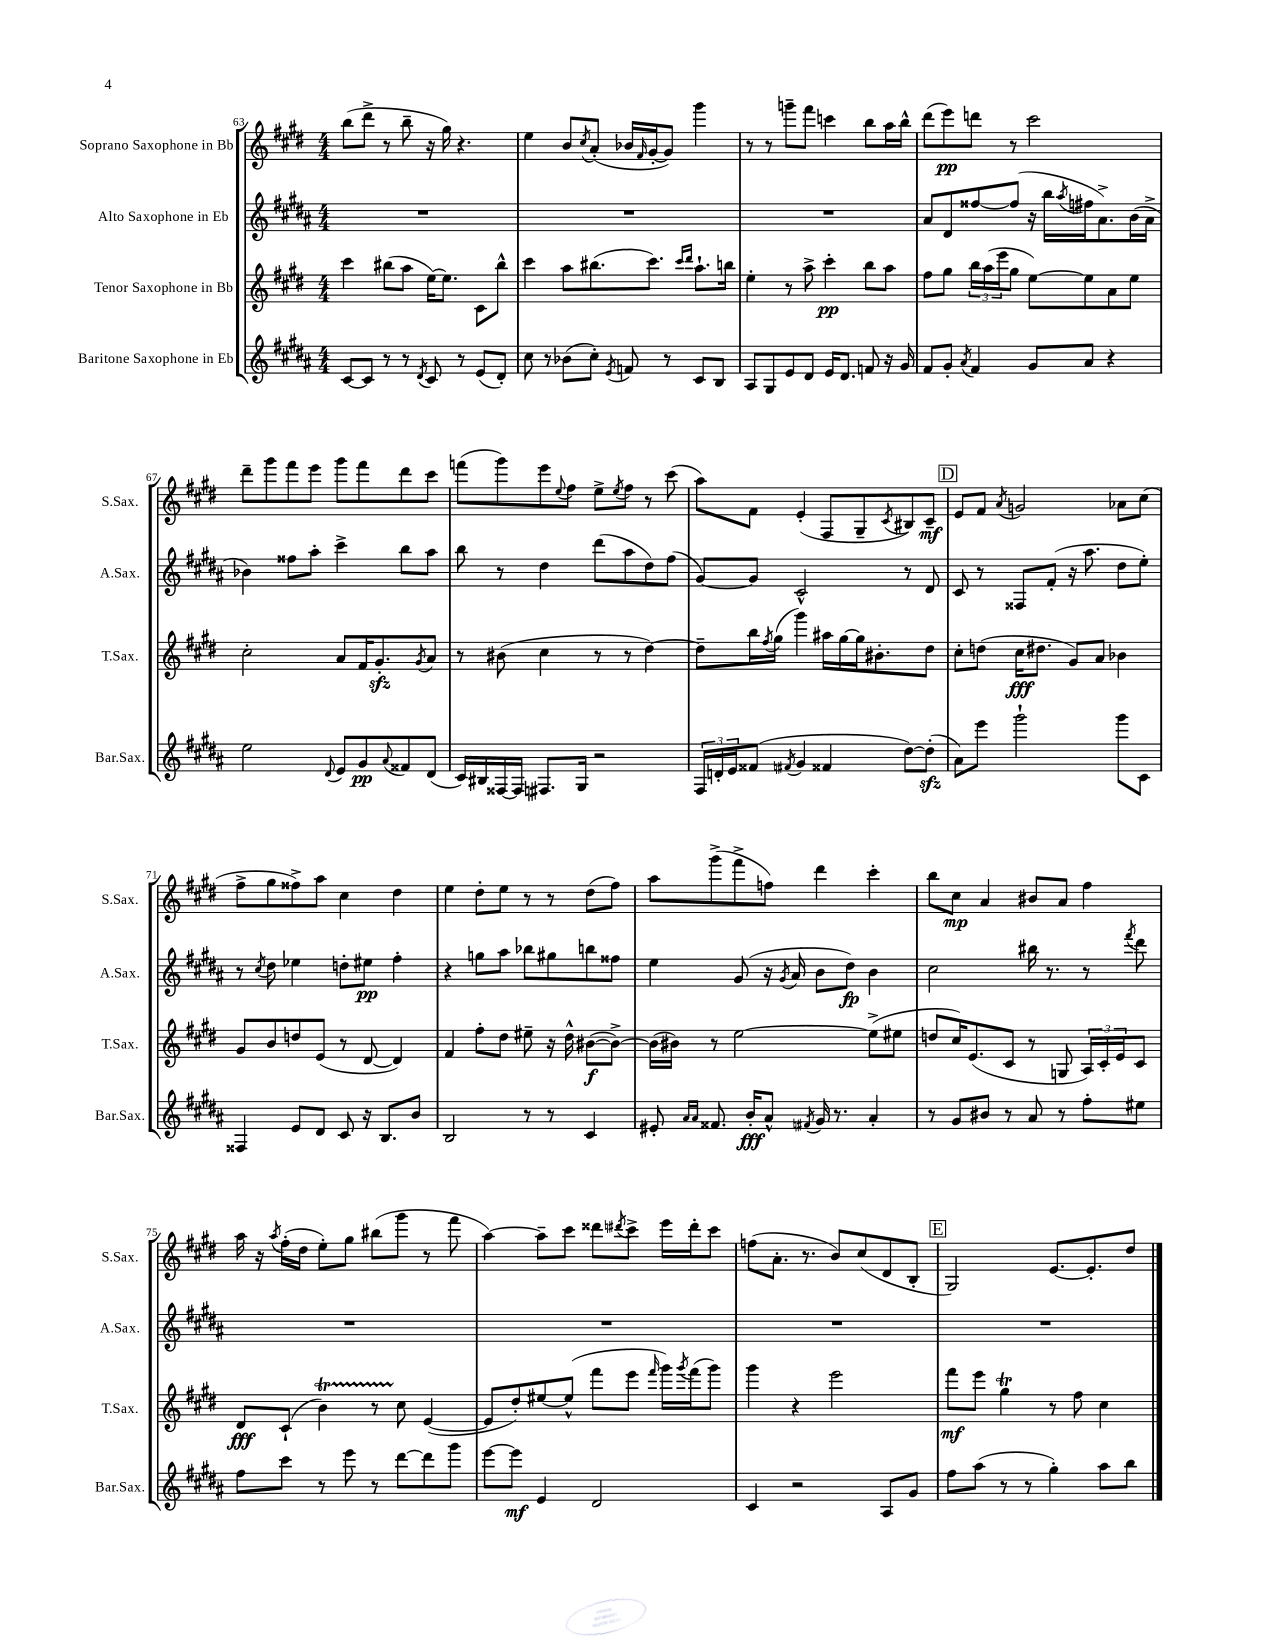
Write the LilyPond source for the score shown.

<<
\new StaffGroup <<
\new Staff = "s0" \with { instrumentName = "Soprano Saxophone in Bb" shortInstrumentName = "S.Sax." } {
    \clef treble \key e \major \numericTimeSignature \time 4/4
    b''8( dis'''8-> r8 b''8-- r16 gis''16) r4. |
    e''4 b'8 \acciaccatura { cis''8 } a'8-.( bes'16 \grace { fis'16 } gis'16~-. gis'8) gis'''4 |
    r8 r8 g'''8-- fis'''8 c'''4 b''8 a''16 b''16-^ |
    dis'''8( e'''8\pp) d'''8 r8 cis'''2 |
    dis'''8-- gis'''8 fis'''8 e'''8 gis'''8 fis'''8 dis'''8 cis'''8 |
    f'''8( gis'''8) e'''8 \appoggiatura { e''8 } fis''8 e''8-> \acciaccatura { e''8 } fis''8 r8 cis'''8( |
    a''8) fis'8 e'4-.( fis8 gis8-- \acciaccatura { cis'8 } bis8) cis'8--\mf |
    \mark \markup { \box "D" } e'8 fis'8 \acciaccatura { a'8 } g'2 aes'8 cis''8( |
    fis''8-> gis''8 fisis''8->) a''8 cis''4 dis''4 |
    e''4 dis''8-. e''8 r8 r8 dis''8( fis''8) |
    a''8 gis'''8->( fis'''8-> f''8) dis'''4 cis'''4-. |
    b''8 cis''8\mp a'4 bis'8 a'8 fis''4 |
    a''16 r16 \acciaccatura { a''8 } fis''16-.( dis''16 e''8-.) gis''8 bis''8( gis'''8 r8 fis'''8 |
    a''4~) a''8-- cis'''8 disis'''8 \acciaccatura { dis'''8 } cis'''8-> e'''16 dis'''16-. cis'''8 |
    f''8( a'8.-. r8. b'8) cis''8( dis'8 b8-. |
    \mark \markup { \box "E" } gis2) e'8.~ e'8.-. dis''8 \bar "|." |
}
\new Staff = "s1" \with { instrumentName = "Alto Saxophone in Eb" shortInstrumentName = "A.Sax." } {
    \clef treble \key b \major \numericTimeSignature \time 4/4
    R1 |
    R1 |
    R1 |
    ais'8 dis'8 fisis''8~ fisis''8( r16 b''16 \acciaccatura { ais''8 } fis''16 ais'8.->) b'16( ais'16-> |
    bes'4) fisis''8 ais''8-. cis'''4-> b''8 ais''8 |
    b''8 r8 dis''4 dis'''8( ais''8 dis''8) fis''8( |
    gis'8~) gis'8 cis'2-^ r8 dis'8 |
    \mark \markup { \box "D" } cis'8 r8 fisis8 fis'8-.( r16 ais''8. dis''8 e''8-.) |
    r8 \acciaccatura { cis''8 } dis''8 ees''4 d''8-. eis''8\pp fis''4-. |
    r4 g''8 ais''8 bes''8 gis''8 b''8 fisis''8 |
    e''4 gis'8( r16 \acciaccatura { gis'8 } ais'16 b'8 dis''8\fp) b'4 |
    cis''2 bis''16 r8. r8 \acciaccatura { fis'''8 } dis'''8 |
    R1 |
    R1 |
    R1 |
    \mark \markup { \box "E" } R1 \bar "|." |
}
\new Staff = "s2" \with { instrumentName = "Tenor Saxophone in Bb" shortInstrumentName = "T.Sax." } {
    \clef treble \key e \major \numericTimeSignature \time 4/4
    cis'''4 bis''8( a''8 e''16~) e''8. cis'8 bis''8-^ |
    cis'''4 a''8 bis''8.( cis'''8.) \grace { cis'''16 dis'''16 } a''8.-! b''16 |
    e''4-. r8 a''8-> cis'''4-.\pp b''8 a''8 |
    fis''8 gis''8 \tuplet 3/2 { b''16 a''16( e'''16 } gis''8 e''8~) e''8 a'8 e''8 |
    cis''2-. a'8 fis'16 gis'8.-.\sfz \acciaccatura { gis'8 } a'8 |
    r8 bis'8( cis''4 r8 r8 dis''4~) |
    dis''8-- b''16 \acciaccatura { fis''8 } gis''16( gis'''4) ais''16 gis''16~ gis''16 bis'8.-. dis''8 |
    \mark \markup { \box "D" } cis''8-. d''8( cis''16\fff dis''8. gis'8) a'8 bes'4 |
    gis'8 b'8 d''8 e'8( r8 dis'8~ dis'4) |
    fis'4 fis''8-. dis''8 eis''8-- r16 dis''16-^ bis'8~\f( bis'8~->) |
    bis'16( bis'16) r8 e''2~ e''8->( eis''8 |
    d''8 cis''16) e'8.( cis'8 r8 g8 \tuplet 3/2 { a16) cis'16-. e'16 } cis'8 |
    dis'8\fff cis'8-!( b'4\startTrillSpan) r8 cis''8\stopTrillSpan e'4~( |
    e'8 dis''8-.) eis''8~ eis''8-^( fis'''8 e'''8 \grace { fis'''16 } gis'''16) \acciaccatura { gis'''8 } fis'''16( gis'''8) |
    gis'''4 r4 e'''2 |
    \mark \markup { \box "E" } fis'''8\mf e'''8 gis''4\trill r8 fis''8 cis''4 \bar "|." |
}
\new Staff = "s3" \with { instrumentName = "Baritone Saxophone in Eb" shortInstrumentName = "Bar.Sax." } {
    \clef treble \key b \major \numericTimeSignature \time 4/4
    cis'8~ cis'8 r8 r8 \acciaccatura { dis'8 } cis'8 r8 e'8( dis'8-.) |
    cis''8 r8 bes'8( cis''8-.) \acciaccatura { e'8 } f'8 r8 cis'8 b8 |
    ais8 gis8 e'8 dis'8 e'16 dis'8. f'8 r16 gis'16 |
    fis'8 gis'8-. \acciaccatura { ais'8 } fis'4 gis'8 ais'8 r4 |
    e''2 \appoggiatura { dis'8 } e'8 gis'8\pp \appoggiatura { ais'8 } fisis'8 dis'8( |
    cis'16) bis16 fisis16~ fisis16 fis8. gis16 r2 |
    \tuplet 3/2 { fis16 d'16-. e'16 } fisis'8( \acciaccatura { fis'8 } gis'4 fisis'4 dis''8~) dis''8-.\sfz( |
    \mark \markup { \box "D" } ais'8) e'''8 gis'''2-! gis'''8 cis'8 |
    fisis4 e'8 dis'8 cis'8 r16 b8. b'8 |
    b2 r8 r8 cis'4 |
    eis'8-. \grace { ais'16 ais'16 } fisis'8. b'16-.\fff ais'8-^ \acciaccatura { fis'8 } gis'16 r8. ais'4-. |
    r8 gis'8 bis'8 r8 ais'8 r8 fis''8-. eis''8 |
    fis''8 cis'''8 r8 e'''8 r8 dis'''8~ dis'''8 gis'''8 |
    e'''8~ e'''8\mf e'4 dis'2 |
    cis'4 r2 ais8 gis'8 |
    \mark \markup { \box "E" } fis''8 ais''8( r8 r8 gis''4-.) ais''8 b''8 \bar "|." |
}
>>
>>
\layout { \context { \Score currentBarNumber = #63 } }
